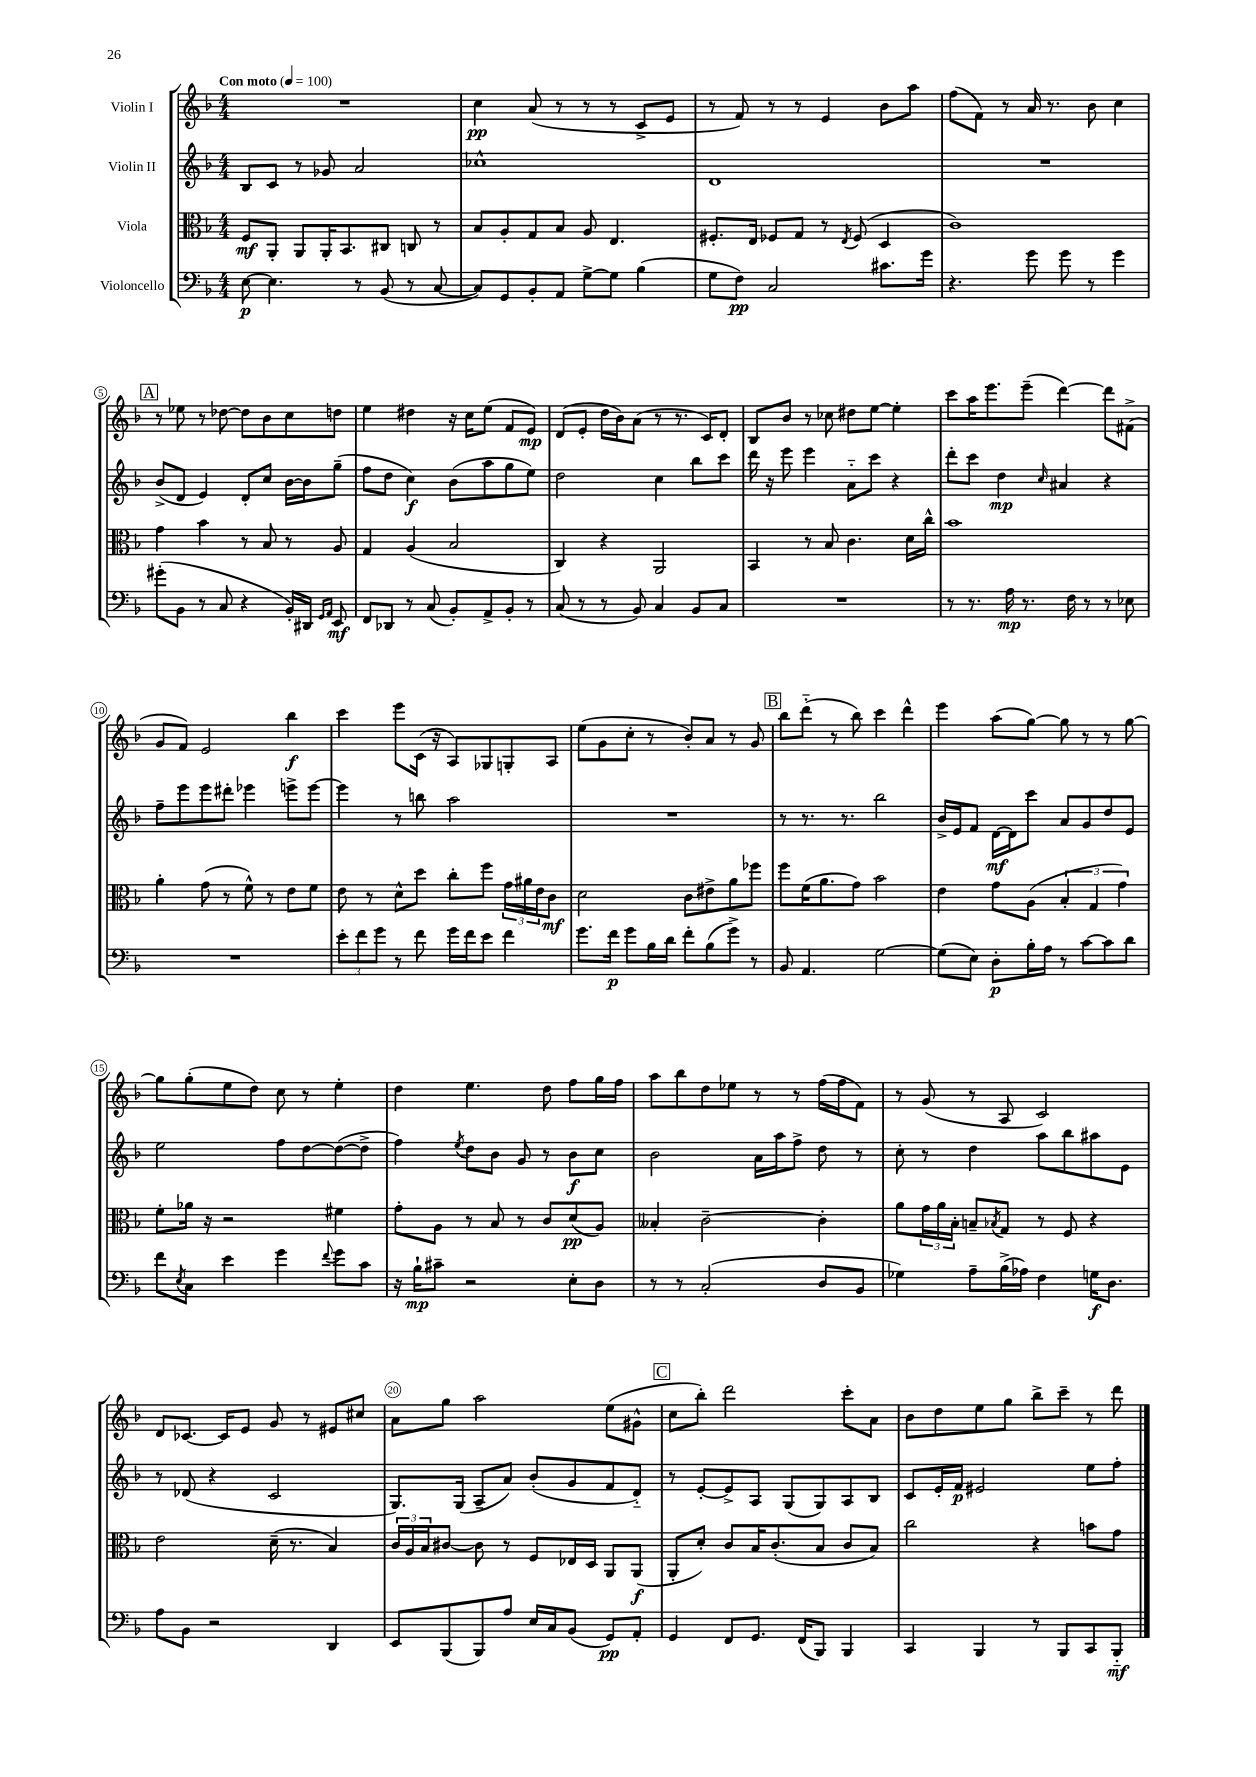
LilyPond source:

<<
\new StaffGroup <<
\new Staff = "s0" \with { instrumentName = "Violin I" } {
    \clef treble \key f \major \numericTimeSignature \time 4/4 \tempo "Con moto" 4 = 100
    R1 |
    c''4\pp a'8( r8 r8 r8 c'8-> e'8 |
    r8 f'8) r8 r8 e'4 bes'8 a''8 |
    f''8( f'8) r8 a'16 r8. bes'8 c''4 |
    \mark \markup { \box "A" } r8 ees''8 r8 des''8~ des''8 bes'8 c''8 d''8 |
    e''4 dis''4 r16 c''16 e''8( f'8 e'8\mp) |
    d'8( e'8-. d''16 bes'16) a'8( r8 r8. c'16) d'8-. |
    bes8 bes'8 r8 ces''8 dis''8 e''8~ e''4-. |
    c'''8 a''16 e'''8. e'''8--( d'''4~) d'''8 fis'8->( |
    g'8 f'8) e'2 bes''4\f |
    c'''4 e'''8 c'16( r16 a8) ges8 g8-. a8 |
    e''8( g'8 c''8-. r8 bes'8-.) a'8 r8 g'8 |
    \mark \markup { \box "B" } bes''8 d'''8-_( r8 bes''8) c'''4 d'''4-^ |
    e'''4 a''8( g''8~) g''8 r8 r8 g''8~ |
    g''8 g''8-.( e''8 d''8) c''8 r8 e''4-. |
    d''4 e''4. d''8 f''8 g''16 f''16 |
    a''8 bes''8 d''8 ees''8 r8 r8 f''16( f''16 f'8) |
    r8 g'8( r8 a8 c'2) |
    d'8 ces'8.~ ces'16 e'8 g'8 r8 eis'8 cis''8 |
    a'8 g''8 a''2 e''8( gis'8-^ |
    \mark \markup { \box "C" } c''8 bes''8-.) d'''2 c'''8-. a'8 |
    bes'8 d''8 e''8 g''8 bes''8-> c'''8-- r8 d'''8 \bar "|." |
}
\new Staff = "s1" \with { instrumentName = "Violin II" } {
    \clef treble \key f \major \numericTimeSignature \time 4/4
    bes8 c'8 r8 ges'8 a'2 |
    ces''1-^ |
    d'1 |
    R1 |
    \mark \markup { \box "A" } bes'8->( d'8 e'4) d'8-. c''8 bes'16~ bes'16 g''8--( |
    f''8 d''8 c''4\f) bes'8( a''8 g''8 e''8) |
    d''2 c''4 bes''8 c'''8 |
    d'''16 r16 e'''8 e'''4 a'8-_ c'''8 r4 |
    d'''8-. c'''8 d''4\mp \grace { c''16 } ais'4 r4 |
    f''8-- e'''8 e'''8 dis'''8-. ees'''4 e'''8-> e'''8~ |
    e'''4 r8 b''8 a''2 |
    R1 |
    \mark \markup { \box "B" } r8 r8. r8. bes''2 |
    bes'16-> e'16 f'8 d'16~\mf d'16 c'''8 a'8 g'8 d''8 e'8 |
    e''2 f''8 d''8~ d''8~( d''8-> |
    f''4) \acciaccatura { e''8 } d''8 bes'8 g'8 r8 bes'8\f c''8 |
    bes'2 a'16 a''16 f''8-> d''8 r8 |
    c''8-. r8 d''4 a''8 bes''8 ais''8 e'8 |
    r8 des'8( r4 c'2 |
    g8.) g16( a8-- a'8) bes'8-.( g'8 f'8 d'8-_) |
    \mark \markup { \box "C" } r8 e'8~-. e'8-> a8 g8( g8) a8 bes8 |
    c'8 e'16-. f'16\p eis'2 e''8 f''8-. \bar "|." |
}
\new Staff = "s2" \with { instrumentName = "Viola" } {
    \clef alto \key f \major \numericTimeSignature \time 4/4
    f8\mf a,8-. a,8 a,16-. bes,8. cis8 c8 r8 |
    bes8 a8-. g8 bes8 a8 e4. |
    fis8.-. e16 fes8 g8 r8 \acciaccatura { e8 } fes8( d4 |
    c'1) |
    \mark \markup { \box "A" } g'4 bes'4 r8 bes8 r8 a8 |
    g4 a4( bes2 |
    c4) r4 a,2 |
    bes,4 r8 bes8 c'4. d'16 c''16-^ |
    bes'1 |
    a'4-. g'8( r8 f'8-^) r8 e'8 f'8 |
    e'8 r8 d'8-^ d''8 c''8-. f''8 \tuplet 3/2 { g'16 ais'16 e'16 } c'8\mf |
    d'2 c'8 eis'8-> a'8 fes''8 |
    \mark \markup { \box "B" } f''8 f'16( a'8. g'8) bes'2 |
    e'4 g'8 a8( \tuplet 3/2 { bes4-. g4 g'4) } |
    f'8-. aes'16 r16 r2 fis'4 |
    g'8-. a8 r8 bes8 r8 c'8 d'8\pp( a8) |
    beses4-. c'2~-- c'4-. |
    a'8 \tuplet 3/2 { g'16 a'16 bes16-. } b8-- \acciaccatura { bes8 } g8 r8 f8 r4 |
    e'2 d'16--( r8. bes4) |
    \tuplet 3/2 { c'16 a16 bes16 } cis'8~ cis'8 r8 f8 ees16 d16 a,8 a,8\f( |
    \mark \markup { \box "C" } a,8-. d'8-.) c'8 bes16 c'8.-.( bes8 c'8 bes8) |
    c''2 r4 b'8 g'8 \bar "|." |
}
\new Staff = "s3" \with { instrumentName = "Violoncello" } {
    \clef bass \key f \major \numericTimeSignature \time 4/4
    e8~\p e4. r8 bes,8( r8 c8~ |
    c8) g,8 bes,8-. a,8 g8~-> g8 bes4( |
    g8 f8\pp) c2 cis'8. g'16 |
    r4. g'8 g'8 r8 g'4 |
    \mark \markup { \box "A" } gis'8-.( bes,8 r8 c8 r4 bes,16-.) dis,16 \grace { g,16 a,16 } e,8\mf |
    f,8 des,8 r8 c8( bes,8-.) a,8-> bes,8-. r8 |
    c8( r8 r8 bes,8) c4 bes,8 c8 |
    R1 |
    r8 r8. a16\mp r8. f16 r8 r8 ees8 |
    R1 |
    \tuplet 3/2 { e'8-. f'8 g'8 } r8 f'8 g'16 f'16 e'8 f'4 |
    g'8. f'16\p g'8 bes16 d'16 f'8-. bes8( g'8->) r8 |
    \mark \markup { \box "B" } bes,8 a,4. g2~ |
    g8( e8) d8-.\p bes16-. a16 r8 c'8~ c'8 d'8 |
    f'8 \acciaccatura { e8 } c8 e'4 g'4 \appoggiatura { f'8 } g'8 c'8 |
    r16 bes16-!\mp cis'8-- r2 e8-. d8 |
    r8 r8 c2-.( d8 bes,8 |
    ges4) a8-- bes16->( aes16) f4 g16\f d8. |
    a8 bes,8 r2 d,4 |
    e,8 bes,,8( bes,,8) a8 e16 c16 bes,8( g,8\pp) a,8-. |
    \mark \markup { \box "C" } g,4 f,8 g,8. f,16( bes,,8) bes,,4 |
    c,4 bes,,4 r8 bes,,8 c,8 bes,,8-_\mf \bar "|." |
}
>>
>>
\layout { \context { \Score \override BarNumber.break-visibility = ##(#f #t #t) barNumberVisibility = #(every-nth-bar-number-visible 5) \override BarNumber.stencil = #(make-stencil-circler 0.1 0.3 ly:text-interface::print) } }
